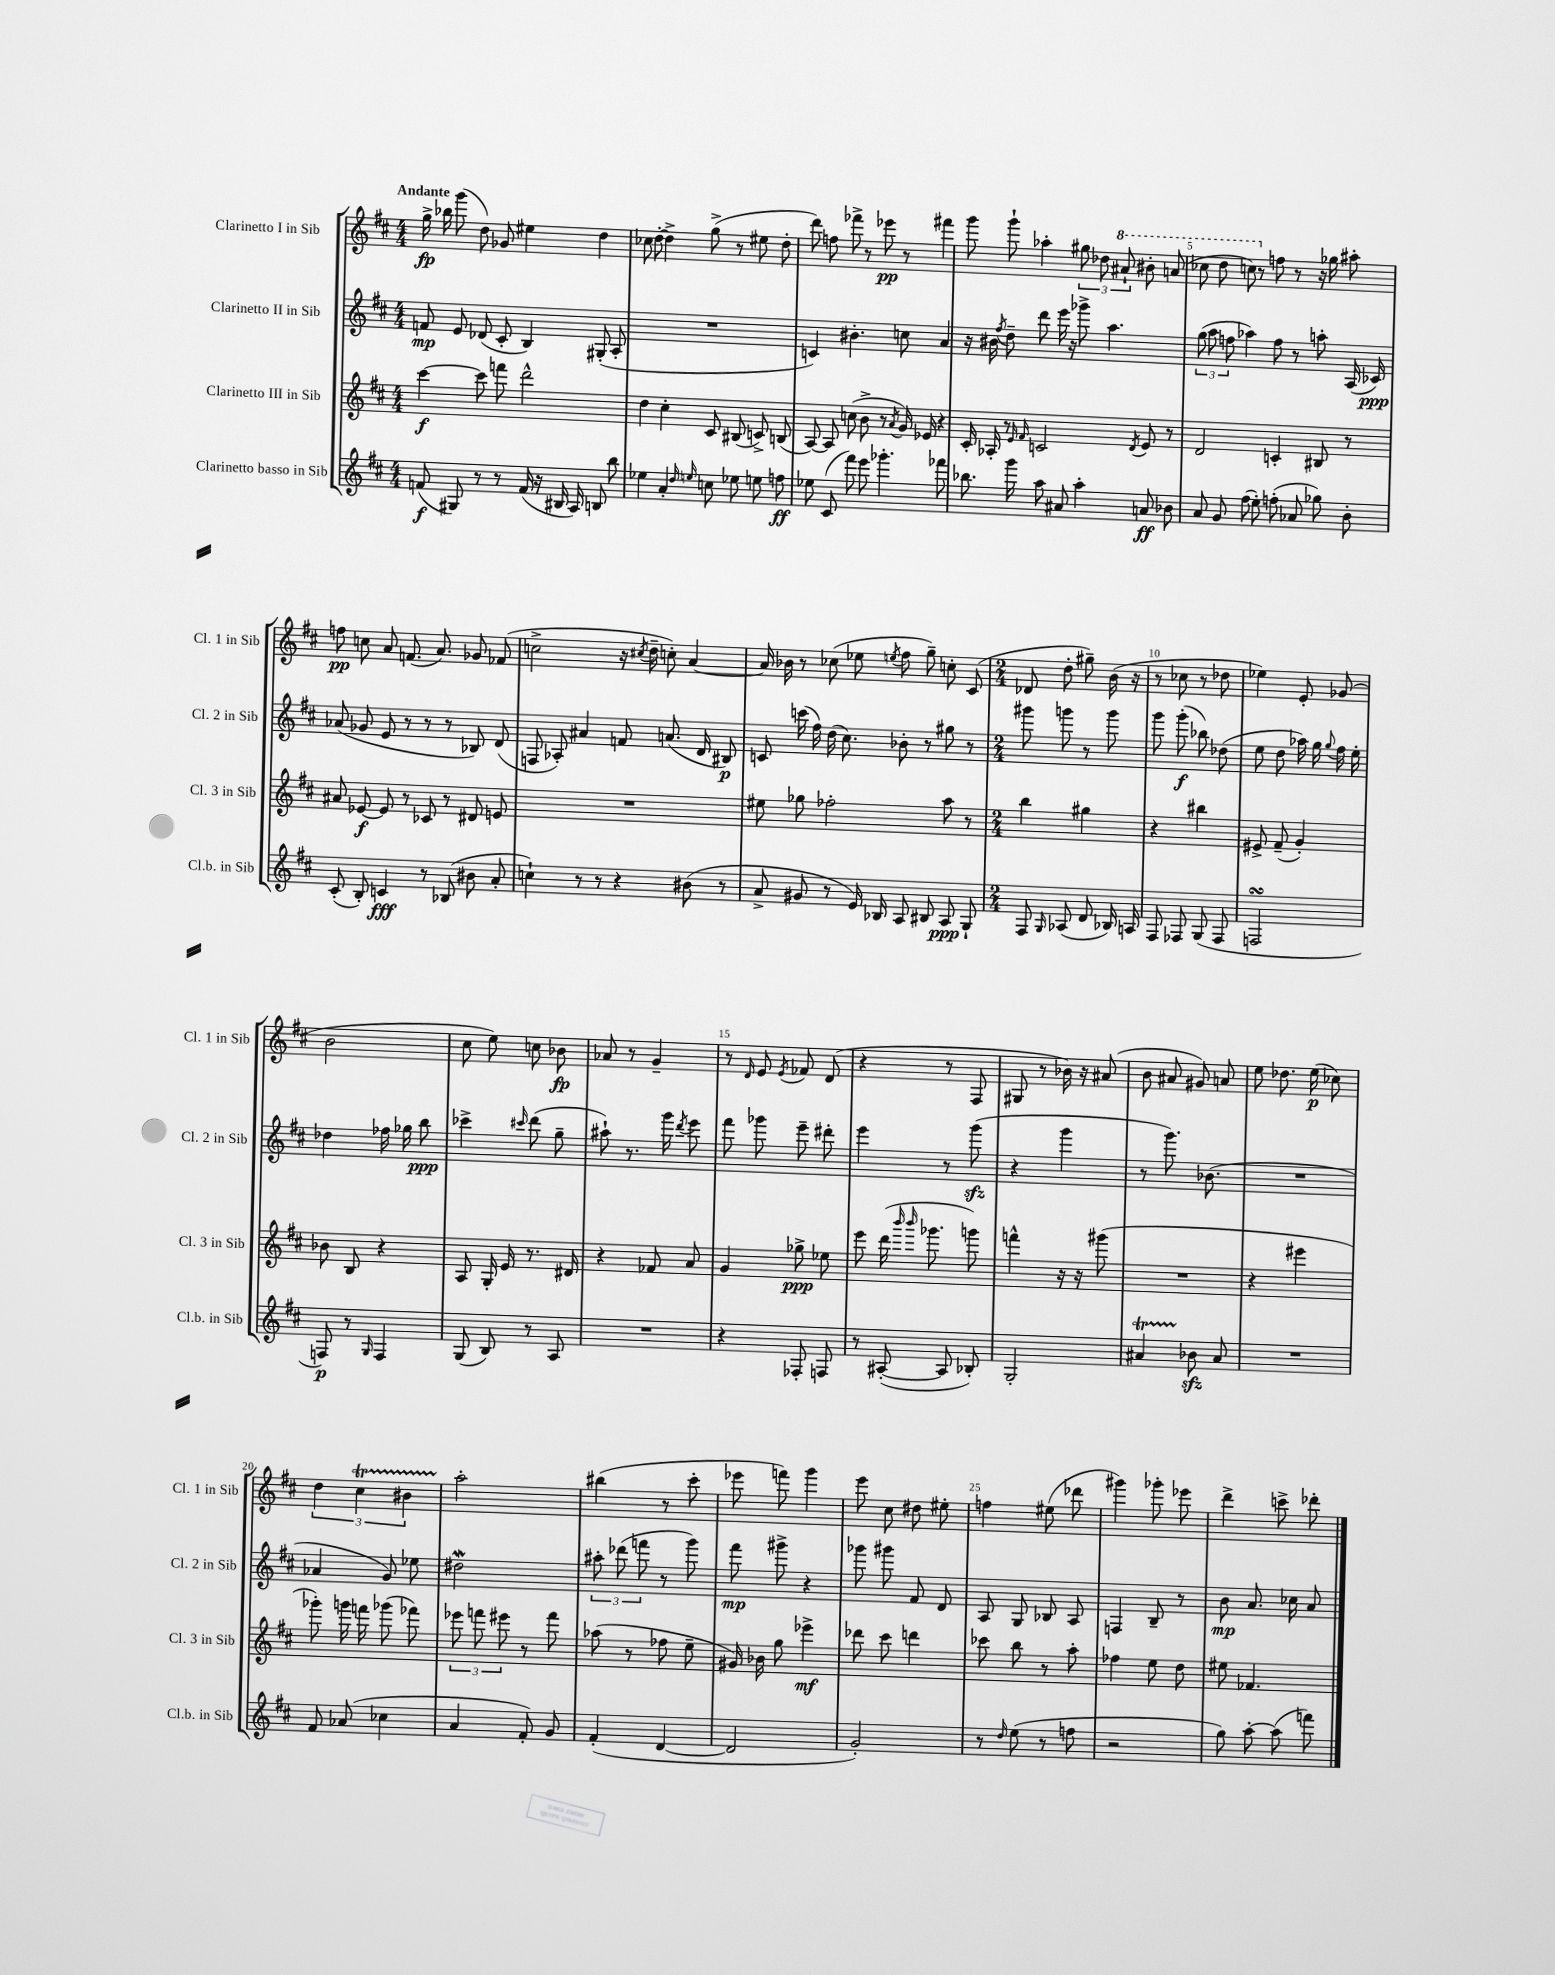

**kern	**dynam	**kern	**dynam	**kern	**dynam	**kern	**dynam
*part4	*part4	*part3	*part3	*part2	*part2	*part1	*part1
*staff4	*staff4	*staff3	*staff3	*staff2	*staff2	*staff1	*staff1
*I"Clarinetto basso in Sib	*	*I"Clarinetto III in Sib	*	*I"Clarinetto II in Sib	*	*I"Clarinetto I in Sib	*
*I'Cl.b. in Sib	*	*I'Cl. 3 in Sib	*	*I'Cl. 2 in Sib	*	*I'Cl. 1 in Sib	*
*clefG2	*	*clefG2	*	*clefG2	*	*clefG2	*
*k[f#c#]	*	*k[f#c#]	*	*k[f#c#]	*	*k[f#c#]	*
*M4/4	*	*M4/4	*	*M4/4	*	*M4/4	*
=1	=1	=1	=1	=1	=1	=1	=1
!	!	!	!	!	!	!LO:TX:a:B:t=Andante	!
(8fn/	f	[4ccc#\	f	8fn/	mp	16gg^\	fp
.	.	.	.	.	.	16bb-X\	.
8G#X/)	.	.	.	8e/	.	(8ggg\	.
8r	.	8ccc#\]	.	(8d-X/	.	8dd\)	.
8r	.	8fffn\	.	8c#'/	.	8g-X/	.
(16f/	.	2ddd^^\	.	4B/)	.	4ee#X\	.
16r	.	.	.	.	.	.	.
16B#X/	.	.	.	.	.	.	.
16A/)	.	.	.	.	.	.	.
8Bn/	.	.	.	(8G#X'/	.	4dd\	.
8bb\	.	.	.	8A'/	.	.	.
=2	=2	=2	=2	=2	=2	=2	=2
4ee-X\	.	4dd\	.	1r	.	8cc-X\	.
.	.	.	.	.	.	[8dd'\	.
4a'/	.	4cc#'\	.	.	.	4dd^\]	.
16qqdd/	.	.	.	.	.	.	.
16qqeen/	.	.	.	.	.	.	.
8ccn\	.	8c#/	.	.	.	(8gg^\	.
8ee-X\	.	(8B#X/	.	.	.	8r	.
8een\	.	8cn^/)	.	.	.	8ee#X\	.
8ffn\	ff	(8Bn/	.	.	.	8dd'\	.
=3	=3	=3	=3	=3	=3	=3	=3
8ee-X\	.	[8A/)	.	4cn/)	.	8ddd\)	.
(8c#/	.	8A/]	.	.	.	8ffn\	.
8fff#\)	.	(8ccn\	.	4.b#X'\	.	8fff-X^\	.
8eee\	.	8b^\	.	.	.	8r	.
4.ggg-X'\	.	8r	.	.	.	8eee-X\	pp
.	.	8qa/	.	.	.	.	.
.	.	16g/)	.	8ccn\	.	8r	.
.	.	16e-X/	.	.	.	.	.
.	.	4r	.	4a/	.	4fff#X\	.
8fff-X\	.	.	.	.	.	.	.
=4	=4	=4	=4	=4	=4	=4	=4
8.bb-X\	.	16c#'/	.	16r	.	8ggg\	.
.	.	16A-X'/	.	16b#X\	.	.	.
.	.	.	.	8qff#/	.	.	.
.	.	8r	.	8dd~\	.	8ggg`\	.
16ggg\	.	.	.	.	.	.	.
.	.	16qqe/	.	.	.	.	.
.	.	16qqf#/	.	.	.	.	.
8aa\	.	2cn/	.	8ddd\	.	4aa-X'\	.
8a#X/	.	.	.	16eee\	.	.	.
.	.	.	.	16r	.	.	.
4aa'\	.	.	.	8ggg-X^\	.	12gg#X\	.
.	.	.	.	.	.	12dd-X\	.
.	.	.	.	4.aa\	.	.	.
*	*	*	*	*	*	*8va	*
.	.	.	.	.	.	12aa#X`/	.
.	.	8qd/	.	.	.	.	.
8an/	ff	8e/	.	.	.	8bb#X'\	.
8b-X\	.	8r	.	.	.	(8aan/	.
=5	=5	=5	=5	=5	=5	=5	=5
8a/	.	2d/	.	(12gg\	.	8ccc-X\	.
.	.	.	.	12aa\	.	.	.
8g/	.	.	.	.	.	8ddd\	.
.	.	.	.	12ffn\	.	.	.
(8ff#\	.	.	.	4aa-X\)	.	8cccn\)	.
*	*	*	*	*	*	*X8va	*
8ee'\)	.	.	.	.	.	8r	.
(8ffn'\	.	4cn'/	.	8ff\	.	8ffn\	.
8a-X/	.	.	.	8r	.	8r	.
8gg-X\)	.	8B#X/	.	8aan'\	.	16r	.
.	.	.	.	.	.	16gg-X\	.
8b'\	.	8r	.	(16A/	.	8aa#X'\	.
.	.	.	.	16c-X/)	ppp	.	.
!!LO:LB:g=z
=6	=6	=6	=6	=6	=6	=6	=6
(8c#'/	.	8a#X/	.	(8a-X/	.	8ffn\	pp
8B'/)	.	[8e-X/	f	8g-X/	.	8ccn\	.
4cn/	fff	8e-/]	.	8e/	.	8a/	.
.	.	8r	.	8r	.	(8.fn/	.
8r	.	8c-X/	.	8r	.	.	.
.	.	.	.	.	.	8.a/)	.
(8B-X/	.	8r	.	8r	.	.	.
8b#X\	.	8d#X/	.	8B-X/)	.	8g-X/	.
8a'/	.	8en/	.	(8d/	.	(8f-X/	.
=7	=7	=7	=7	=7	=7	=7	=7
4ccn`\)	.	1r	.	8Fn/	.	2ccn^\	.
.	.	.	.	8A-X'/)	.	.	.
8r	.	.	.	4a#X/	.	.	.
8r	.	.	.	.	.	.	.
4r	.	.	.	8fn/	.	16r	.
.	.	.	.	.	.	8qcc#X/	.
.	.	.	.	.	.	16dd~\	.
.	.	.	.	(8.an/	.	8ccn'\)	.
(8b#X\	.	.	.	.	.	[4a/	.
.	.	.	.	16d/	.	.	.
8r	.	.	.	8B#X/)	p	.	.
=8	=8	=8	=8	=8	=8	=8	=8
8a^/	.	8ee#X\	.	8cn/	.	16a/]	.
.	.	.	.	.	.	16b-X\	.
8g#X/	.	8gg-X\	.	(16cccn\	.	8r	.
.	.	.	.	16ff#\)	.	.	.
8r	.	2ff-X'\	.	(16dd\	.	(8cc-X\	.
.	.	.	.	8.cc#\)	.	.	.
16e/)	.	.	.	.	.	8ee-X\	.
16B-X/	.	.	.	.	.	.	.
.	.	.	.	.	.	8qeen/	.
8A/	.	.	.	8b-X'\	.	8ff#\	.
8B#X/	.	.	.	8r	.	8gg~\)	.
8A/	ppp	8aa\	.	8gg#X\	.	8ccn'\	.
8G`/	.	8r	.	8r	.	(8c#/	.
=9	=9	=9	=9	=9	=9	=9	=9
*M2/4	*	*M2/4	*	*M2/4	*	*M2/4	*
8F#/	.	4bb\	.	8ggg#X\	.	8d-X/	.
16qqG/	.	.	.	.	.	.	.
(8A-X/	.	.	.	8gggn\	.	8dd'\	.
8d/	.	4gg#X\	.	8r	.	8gg#X~\)	.
16B-X/)	.	.	.	8ggg\	.	(16b\	.
16An/	.	.	.	.	.	16r	.
=10	=10	=10	=10	=10	=10	=10	=10
8F#/	.	4r	.	8ggg\	.	8r	.
8F-X/	.	.	.	(8ggg'\	f	8cc-X\	.
(8G/	.	4bb#X\	.	8bb-X\)	.	8r	.
8F-/	.	.	.	(8dd-X\	.	8dd-X\	.
=11	=11	=11	=11	=11	=11	=11	=11
2FnsSSs/	.	8e#X^/	.	8ee\	.	4ee-X\)	.
.	.	(8f#~/	.	8dd\	.	.	.
.	.	4g'/)	.	16aa-X\)	.	8e'/	.
.	.	.	.	16gg\	.	.	.
.	.	.	.	8qqgg/	.	.	.
.	.	.	.	16ff#\	.	(8g-X/	.
.	.	.	.	16ee'\	.	.	.
!!LO:LB:g=z
=12	=12	=12	=12	=12	=12	=12	=12
8Fn/)	p	8b-X\	.	4dd-X\	.	2b\	.
8r	.	8B/	.	.	.	.	.
16qqG/	.	.	.	.	.	.	.
4F/	.	4r	.	16ff-X\	.	.	.
.	.	.	.	16gg-X\	.	.	.
.	.	.	.	8bb\	ppp	.	.
=13	=13	=13	=13	=13	=13	=13	=13
(8G/	.	8A/	.	4ccc-X^\	.	8cc#\	.
8B/)	.	16G'/	.	.	.	8ee\)	.
.	.	16e/	.	.	.	.	.
.	.	.	.	16qqccc#X/	.	.	.
8r	.	8.r	.	(8ddd\	.	8ccn\	.
8A/	.	.	.	8gg~\	.	8b-X\	fp
.	.	16d#X/	.	.	.	.	.
=14	=14	=14	=14	=14	=14	=14	=14
2r	.	4r	.	8aa#X`\)	.	8a-X/	.
.	.	.	.	8.r	.	8r	.
.	.	8f-X/	.	.	.	4g~/	.
.	.	.	.	16ggg\	.	.	.
.	.	.	.	8qddd/	.	.	.
.	.	8a/	.	8eee\	.	.	.
=15	=15	=15	=15	=15	=15	=15	=15
4r	.	4g/	.	8fff#\	.	8r	.
.	.	.	.	.	.	16qqd/	.
.	.	.	.	8ggg-X\	.	8e/	.
.	.	.	.	.	.	8qe/	.
8F-X'/	.	8gg-X^\	ppp	8eee~\	.	8f-X/	.
8Fn/	.	8ee-X\	.	8ddd#X'\	.	(8d/	.
=16	=16	=16	=16	=16	=16	=16	=16
8r	.	8eee\	.	4eee\	.	4r	.
([8A#X'/	.	(16ddd\	.	.	.	.	.
.	.	16qqbbb/	.	.	.	.	.
.	.	16qqbbb/	.	.	.	.	.
.	.	8.ggg-X\	.	.	.	.	.
8A#/]	.	.	.	8r	.	8r	.
8B-X'/)	.	8gggn\)	.	(8gggzz\	.	8F#/	.
=17	=17	=17	=17	=17	=17	=17	=17
2G'/	.	4fffn^^\	.	4r	.	8G#X/	.
.	.	.	.	.	.	8r	.
.	.	16r	.	4ggg\	.	16b-X\)	.
.	.	16r	.	.	.	16r	.
.	.	(8ggg#X\	.	.	.	(8a#X/	.
=18	=18	=18	=18	=18	=18	=18	=18
4a#Xt/	.	2r	.	8r	.	8b\	.
.	.	.	.	8.ggg\)	.	8a#X/	.
8b-Xzz\	.	.	.	.	.	8g#X/)	.
.	.	.	.	(8.b-X\	.	.	.
8a#/	.	.	.	.	.	8an/	.
=19	=19	=19	=19	=19	=19	=19	=19
2r	.	4r	.	2r	.	8ee\	.
.	.	.	.	.	.	8.dd-X\	.
.	.	4eee#X\	.	.	.	.	.
.	.	.	.	.	.	(16ee\	p
.	.	.	.	.	.	8cc-X\)	.
!!LO:LB:g=z
=20	=20	=20	=20	=20	=20	=20	=20
8f#/	.	8ggg-X'\)	.	4a-X/	.	6dd\	.
(8a-X/	.	16gggn\	.	.	.	.	.
.	.	.	.	.	.	6cc#t\	.
.	.	16fffn\	.	.	.	.	.
4cc-X\	.	(8ggg-X\	.	8g/)	.	.	.
.	.	.	.	.	.	6b#XTTT\	.
.	.	8fff-X\)	.	8ee-X\	.	.	.
=21	=21	=21	=21	=21	=21	=21	=21
4a/	.	12eee-X\	.	2dd#XW\	.	2aa'\	.
.	.	12fffn\	.	.	.	.	.
.	.	12eee#X\	.	.	.	.	.
8f#'/)	.	8r	.	.	.	.	.
8g/	.	8fff\	.	.	.	.	.
=22	=22	=22	=22	=22	=22	=22	=22
(4f#'/	.	(8aa-X\	.	12aa#X'\	.	(4bb#X\	.
.	.	.	.	(12ddd-X\	.	.	.
.	.	8r	.	.	.	.	.
.	.	.	.	12fffn\	.	.	.
[4d/	.	8ff-X\	.	8r	.	8r	.
.	.	8ee~\	.	8ggg\)	.	8ccc#'\	.
=23	=23	=23	=23	=23	=23	=23	=23
2d/]	.	16g#X/)	.	8fff#\	mp	8eee-X\	.
.	.	16b-X\	.	.	.	.	.
.	.	8gg\	.	8ggg#X^\	.	8fffn\)	.
.	.	4eee-X^\	mf	4r	.	4ggg\	.
=24	=24	=24	=24	=24	=24	=24	=24
2g'/)	.	8ddd-X\	.	8ggg-X\	.	8eee\	.
.	.	8ccc#\	.	8ggg#X\	.	8cc#\	.
.	.	4dddn\	.	8f#/	.	8dd#X\	.
.	.	.	.	8d/	.	8ee#X'\	.
=25	=25	=25	=25	=25	=25	=25	=25
8r	.	8ccc-X\	.	8A/	.	4ffn\	.
16qqdd/	.	.	.	.	.	.	.
(8ee\	.	8bb\	.	8G/	.	.	.
8r	.	8r	.	8B-X/	.	(8ee#X\	.
8ffn\	.	8aa'\	.	8A/	.	8ddd-X\	.
=26	=26	=26	=26	=26	=26	=26	=26
2r	.	4ff-X\	.	4Fn/	.	4ggg#X\)	.
.	.	8ee\	.	8B~/	.	8ggg-X'\	.
.	.	8dd\	.	8r	.	8eee-X\	.
=27	=27	=27	=27	=27	=27	=27	=27
8gg\)	.	8ee#X\	.	8b\	mp	4ddd^\	.
[8aa'\	.	4.f-X/	.	8.a/	.	.	.
(8aa\]	.	.	.	.	.	8cccn^\	.
.	.	.	.	16cc-X\	.	.	.
8fffn\)	.	.	.	8a/	.	8ddd-X'\	.
==	==	==	==	==	==	==	==
*-	*-	*-	*-	*-	*-	*-	*-
